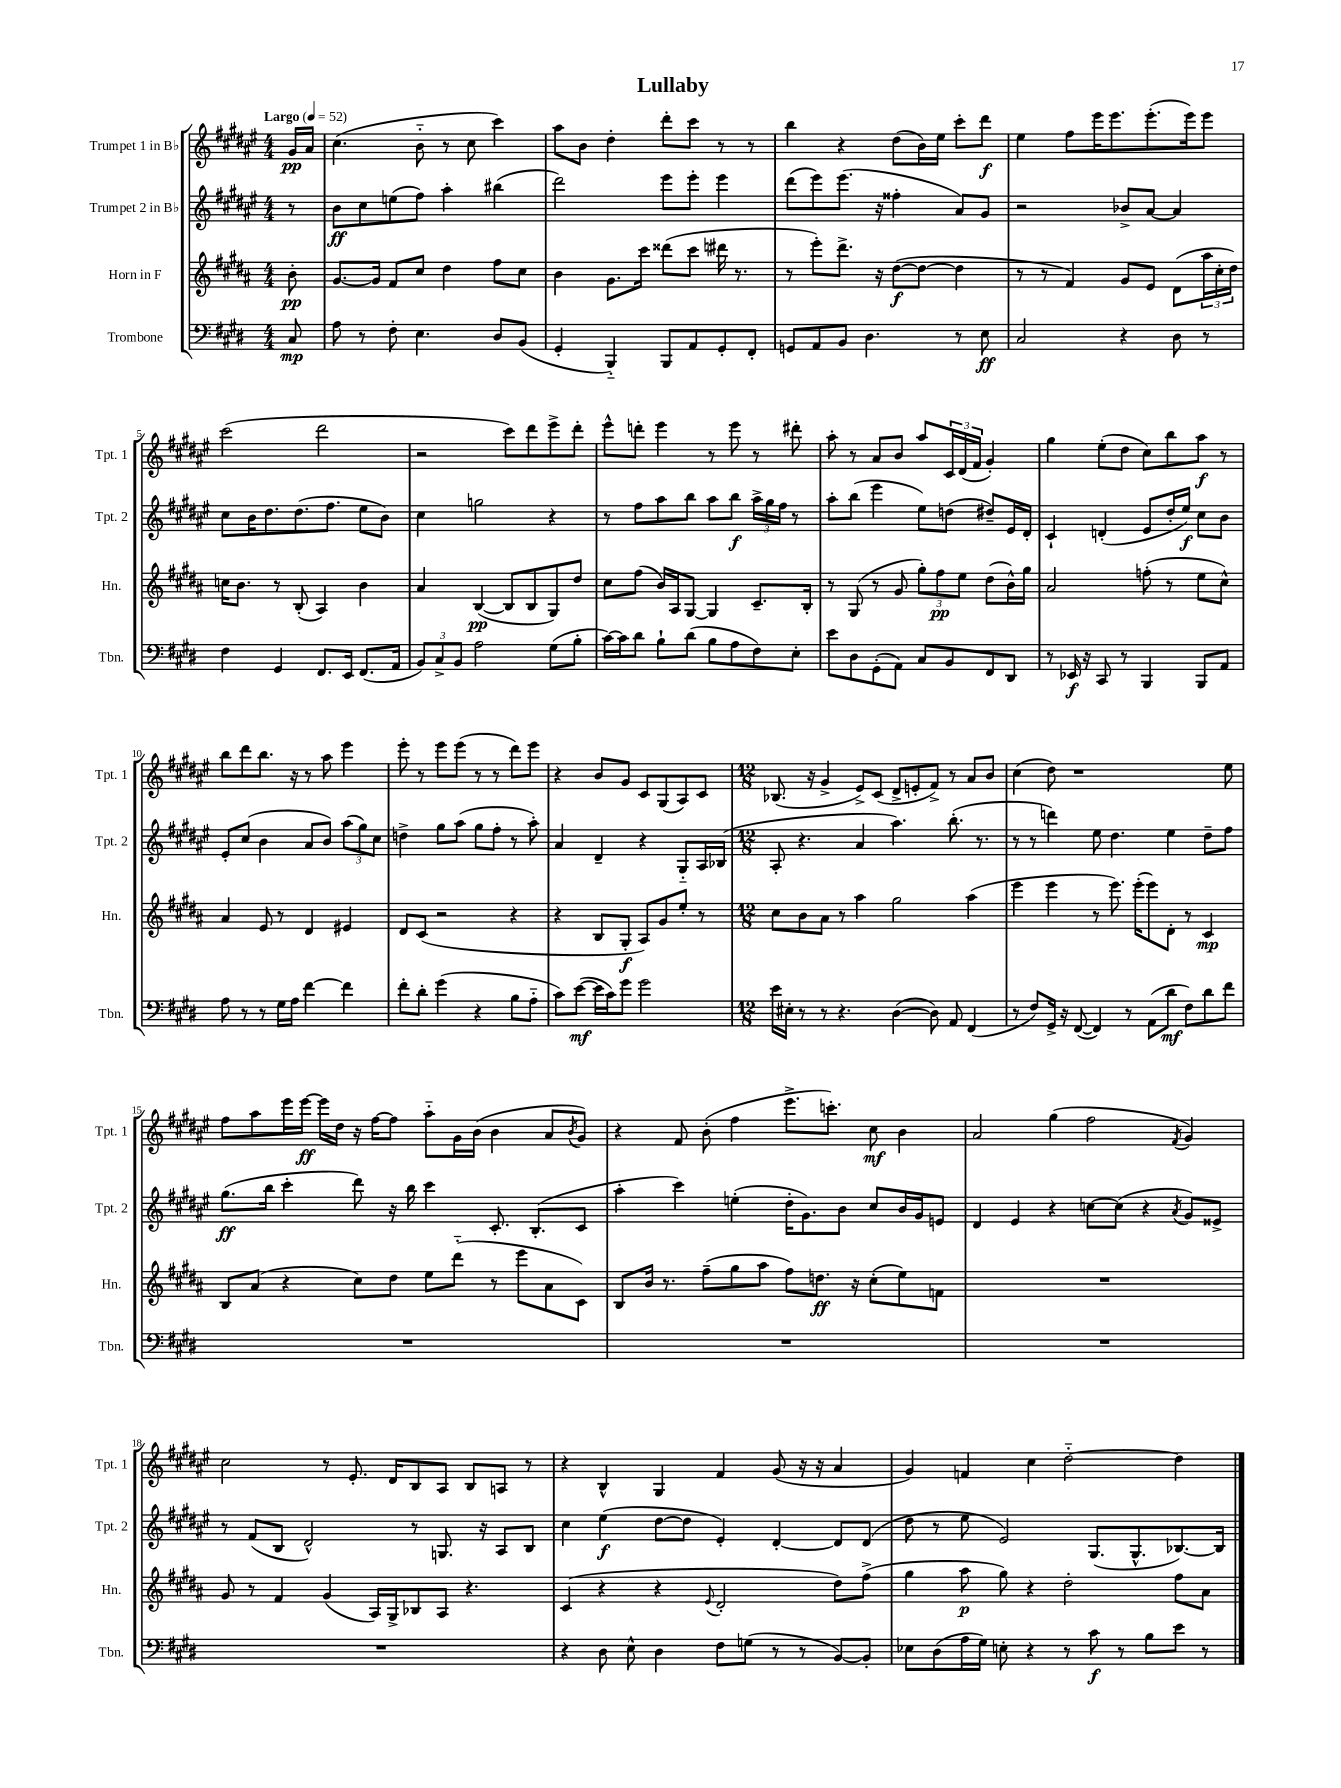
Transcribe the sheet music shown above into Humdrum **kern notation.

**kern	**dynam	**kern	**dynam	**kern	**dynam	**kern	**dynam
*part4	*part4	*part3	*part3	*part2	*part2	*part1	*part1
*staff4	*staff4	*staff3	*staff3	*staff2	*staff2	*staff1	*staff1
*I"Trombone	*	*I"Horn in F	*	*I"Trumpet 2 in B♭	*	*I"Trumpet 1 in B♭	*
*I'Tbn.	*	*I'Hn.	*	*I'Tpt. 2	*	*I'Tpt. 1	*
*clefF4	*	*clefG2	*	*clefG2	*	*clefG2	*
*k[f#c#g#d#]	*	*k[f#c#g#d#a#]	*	*k[f#c#g#d#a#e#]	*	*k[f#c#g#d#a#e#]	*
*M4/4	*	*M4/4	*	*M4/4	*	*M4/4	*
*MM52	*	*MM52	*	*MM52	*	*MM52	*
=	=	=	=	=	=	=	=
!	!	!	!	!	!	!LO:TX:a:B:t=Largo	!
8C#/	mp	8b'\	pp	8r	.	16g#/LL	pp
.	.	.	.	.	.	16a#/JJ	.
=1	=1	=1	=1	=1	=1	=1	=1
8A\	.	[8.g#/L	.	8b\L	ff	(4.cc#\	.
8r	.	.	.	8cc#\	.	.	.
.	.	16g#/Jk]	.	.	.	.	.
8F#'\	.	8f#/L	.	(8een\	.	.	.
4.E\	.	8cc#/J	.	8ff#\J)	.	8b\	.
.	.	4dd#\	.	4aa#'\	.	8r	.
.	.	.	.	.	.	8cc#\	.
8D#/L	.	8ff#\L	.	(4bb#X\	.	4ccc#\)	.
(8BB/J	.	8cc#\J	.	.	.	.	.
=2	=2	=2	=2	=2	=2	=2	=2
4GG#'/	.	4b\	.	2ddd#\)	.	8aa#\L	.
.	.	.	.	.	.	8b\J	.
4BBB/)	.	8.g#\L	.	.	.	4dd#'\	.
.	.	16ccc#\Jk	.	.	.	.	.
8BBB/L	.	(8ddd##X\L	.	8eee#\L	.	8ddd#'\L	.
8AA/	.	8ccc#\J	.	8eee#'\J	.	8ccc#\J	.
8GG#'/	.	16ddd#X\	.	4eee#\	.	8r	.
.	.	8.r	.	.	.	.	.
8FF#'/J	.	.	.	.	.	8r	.
=3	=3	=3	=3	=3	=3	=3	=3
8GGn/L	.	8r	.	(8ddd#\L	.	4bb\	.
8AA/	.	8eee'\L)	.	8eee#\)	.	.	.
8BB/J	.	8.ddd#^\J	.	(8.eee#\J	.	4r	.
4.D#\	.	.	.	.	.	.	.
.	.	16r	.	16r	.	.	.
.	.	([8dd#\L	f	4ff##X'\	.	(8dd#\L	.
.	.	8dd#\J_	.	.	.	16b\L)	.
.	.	.	.	.	.	16ee#\JJ	.
8r	.	4dd#\]	.	8a#/L)	.	8ccc#'\L	.
8E\	ff	.	.	8g#/J	.	8ddd#\J	f
=4	=4	=4	=4	=4	=4	=4	=4
2C#/	.	8r	.	2r	.	4ee#\	.
.	.	8r	.	.	.	.	.
.	.	4f#/)	.	.	.	8ff#\L	.
.	.	.	.	.	.	16eee#\K	.
.	.	.	.	.	.	8.eee#\	.
4r	.	8g#/L	.	8b-X^/L	.	.	.
.	.	8e/J	.	[8a#/J	.	(8.eee#'\	.
8D#\	.	(8d#\L	.	4a#/]	.	.	.
.	.	.	.	.	.	16eee#\k)	.
8r	.	24aa#\L	.	.	.	8eee#\J	.
.	.	24cc#'\	.	.	.	.	.
.	.	24dd#\JJ)	.	.	.	.	.
!!LO:LB:g=z
=5	=5	=5	=5	=5	=5	=5	=5
4F#\	.	16ccn\KL	.	8cc#\L	.	(2ccc#\	.
.	.	8.b\J	.	.	.	.	.
.	.	.	.	16b\K	.	.	.
.	.	.	.	8.dd#\	.	.	.
4GG#/	.	8r	.	.	.	.	.
.	.	(8B'/	.	(8.dd#\	.	.	.
8.FF#/L	.	4A#/)	.	.	.	2ddd#\	.
.	.	.	.	8.ff#\J	.	.	.
16EE/Jk	.	.	.	.	.	.	.
(8.FF#/L	.	4b\	.	8ee#\L	.	.	.
.	.	.	.	8b\J)	.	.	.
16AA/Jk	.	.	.	.	.	.	.
=6	=6	=6	=6	=6	=6	=6	=6
12BB/L)	.	4a#/	.	4cc#\	.	2r	.
12C#^/	.	.	.	.	.	.	.
12BB/J	.	.	.	.	.	.	.
2A\	.	([4B/	pp	2ggn\	.	.	.
.	.	8B/L]	.	.	.	8ccc#\L)	.
.	.	8B/	.	.	.	8ddd#\	.
(8G#\L	.	8G#/)	.	4r	.	8eee#^\	.
8B'\J	.	8dd#/J	.	.	.	8ddd#'\J	.
=7	=7	=7	=7	=7	=7	=7	=7
[16c#\LL)	.	8cc#\L	.	8r	.	8eee#^^\L	.
16c#\J]	.	.	.	.	.	.	.
8d#\J	.	(8ff#\J	.	8ff#\L	.	8dddn'\J	.
8B`\L	.	16b/LL)	.	8aa#\	.	4eee#\	.
.	.	16A#/J	.	.	.	.	.
(8d#\J	.	[8G#/J	.	8bb\J	.	.	.
8B\L	.	4G#/]	.	8aa#\L	.	8r	.
8A\	.	.	.	8bb\J	f	8eee#\	.
8F#\)	.	8.c#~/L	.	24aa#^\LL	.	8r	.
.	.	.	.	24gg#\	.	.	.
.	.	.	.	24ff#\JJ	.	.	.
8E'\J	.	.	.	8r	.	8ddd#X'\	.
.	.	16B'/Jk	.	.	.	.	.
=8	=8	=8	=8	=8	=8	=8	=8
8e\L	.	8r	.	8aa#'\L	.	8aa#'\	.
8D#\	.	(8G#/	.	(8bb\J	.	8r	.
(8GG#'\	.	8r	.	4eee#\	.	8a#/L	.
8AA\J)	.	8g#/	.	.	.	8b/J	.
8C#/L	.	12gg#'\L)	.	8ee#\L)	.	8aa#/L	.
.	.	12ff#\	pp	.	.	.	.
8BB/	.	.	.	(8ddn\J	.	24c#/L	.
.	.	12ee\J	.	.	.	(24d#/	.
.	.	.	.	.	.	24f#/JJ	.
8FF#/	.	(8dd#\L	.	8dd#X~/L)	.	4g#'/)	.
8DD#/J	.	16b^^\L)	.	16e#/L	.	.	.
.	.	16gg#\JJ	.	16d#'/JJ	.	.	.
=9	=9	=9	=9	=9	=9	=9	=9
8r	.	2a#/	.	4c#`/	.	4gg#\	.
16EE-X/	f	.	.	.	.	.	.
16r	.	.	.	.	.	.	.
8CC#/	.	.	.	(4dn'/	.	(8ee#'\L	.
8r	.	.	.	.	.	8dd#\J	.
4BBB/	.	(8ffn'\	.	8e#/L	.	8cc#\L)	.
.	.	8r	.	16dd#'/L	.	8bb\	.
.	.	.	.	16ee#/JJ)	f	.	.
8BBB/L	.	8ee\L	.	8cc#\L	.	8aa#\J	f
8AA/J	.	8cc#^^\J)	.	8b\J	.	8r	.
!!LO:LB:g=z
=10	=10	=10	=10	=10	=10	=10	=10
8A\	.	4a#/	.	8e#'/L	.	8bb\L	.
8r	.	.	.	(8cc#/J	.	8ddd#\	.
8r	.	8e/	.	4b\	.	8.bb\J	.
16G#\LL	.	8r	.	.	.	.	.
16A\JJ	.	.	.	.	.	16r	.
[4f#\	.	4d#/	.	8a#/L	.	8r	.
.	.	.	.	8b/J)	.	8aa#\	.
4f#\]	.	4e#X/	.	(12aa#\L	.	4eee#\	.
.	.	.	.	12gg#\)	.	.	.
.	.	.	.	12cc#\J	.	.	.
=11	=11	=11	=11	=11	=11	=11	=11
8f#'\L	.	8d#/L	.	4ddn^\	.	8eee#'\	.
8d#'\J	.	(8c#/J	.	.	.	8r	.
(4g#\	.	2r	.	8gg#\L	.	8eee#\L	.
.	.	.	.	(8aa#\J	.	(8eee#\J	.
4r	.	.	.	8gg#\L	.	8r	.
.	.	.	.	8ff#'\J	.	8r	.
8B\L	.	4r	.	8r	.	8ddd#\L)	.
8A\J	.	.	.	8aa#'\)	.	8eee#\J	.
=12	=12	=12	=12	=12	=12	=12	=12
8c#\L)	.	4r	.	4a#/	.	4r	.
([8e\J	mf	.	.	.	.	.	.
16e\LL]	.	8B/L	.	4d#~/	.	8b/L	.
16c#\J)	.	.	.	.	.	.	.
8g#\J	.	8G#'/J	f	.	.	8g#/J	.
2g#\	.	8A#/L)	.	4r	.	8c#/L	.
.	.	8g#/	.	.	.	(8G#/	.
.	.	8ee'/J	.	8G#/L	.	8A#/)	.
.	.	8r	.	16A#/L	.	8c#/J	.
.	.	.	.	(16B-X/JJ	.	.	.
=13	=13	=13	=13	=13	=13	=13	=13
*M12/8	*	*M12/8	*	*M12/8	*	*M12/8	*
16e\LL	.	8cc#\L	.	8A#'/	.	(8.B-X/	.
16E#X'\JJ	.	.	.	.	.	.	.
8r	.	8b\	.	4.r	.	.	.
.	.	.	.	.	.	16r	.
8r	.	8a#\J	.	.	.	4g#^/	.
4.r	.	8r	.	.	.	.	.
.	.	4aa#\	.	4a#/	.	8e#^/L)	.
.	.	.	.	.	.	(8c#/J	.
([4D#\	.	2gg#\	.	4.aa#\)	.	8d#^/L	.
.	.	.	.	.	.	8en'/	.
8D#\])	.	.	.	.	.	8f#^/J)	.
8AA/	.	.	.	(8.bb'\	.	8r	.
(4FF#/	.	(4aa#\	.	.	.	8a#/L	.
.	.	.	.	8.r	.	.	.
.	.	.	.	.	.	8b/J	.
=14	=14	=14	=14	=14	=14	=14	=14
8r	.	4eee\	.	8r	.	(4cc#\	.
8F#/L)	.	.	.	8r	.	.	.
16GG#^/Jk	.	4eee\	.	4dddn\)	.	8dd#\)	.
16r	.	.	.	.	.	.	.
([8FF#/	.	.	.	.	.	1r	.
4FF#/])	.	8r	.	8ee#\	.	.	.
.	.	8.eee\)	.	4.dd#\	.	.	.
8r	.	.	.	.	.	.	.
.	.	(16eee'\KL	.	.	.	.	.
(8AA\L	.	8eee\)	.	.	.	.	.
8d#\J	mf	8d#'\J	.	4ee#\	.	.	.
8F#\L)	.	8r	.	.	.	.	.
8d#\	.	4c#/	mp	8dd#~\L	.	.	.
8f#\J	.	.	.	8ff#\J	.	8ee#\	.
!!LO:LB:g=z
=15	=15	=15	=15	=15	=15	=15	=15
1.r	.	8B/L	.	(8.gg#\L	ff	8ff#\L	.
.	.	(8a#/J	.	.	.	8aa#\	.
.	.	.	.	16bb\Jk	.	.	.
.	.	4r	.	4ccc#'\	.	16eee#\L	.
.	.	.	.	.	.	[16eee#\JJ	ff
.	.	.	.	.	.	16eee#\LL]	.
.	.	.	.	.	.	16dd#\JJ	.
.	.	8cc#\L)	.	8ddd#\)	.	16r	.
.	.	.	.	.	.	[16ff#\KL	.
.	.	8dd#\J	.	16r	.	8ff#\J]	.
.	.	.	.	16bb\	.	.	.
.	.	8ee\L	.	4ccc#\	.	8aa#\L	.
.	.	(8ddd#\J	.	.	.	16g#\L	.
.	.	.	.	.	.	(16b\JJ	.
.	.	8r	.	8.c#'/	.	4b\	.
.	.	8eee\L	.	.	.	.	.
.	.	.	.	(8.B'/L	.	.	.
.	.	8a#\	.	.	.	8a#/L	.
.	.	.	.	.	.	8qb/	.
.	.	8c#\J)	.	8c#/J	.	8g#/J)	.
=16	=16	=16	=16	=16	=16	=16	=16
1.r	.	8B/L	.	4aa#'\	.	4r	.
.	.	16b/Jk	.	.	.	.	.
.	.	8.r	.	.	.	.	.
.	.	.	.	4ccc#\)	.	8f#/	.
.	.	(8ff#~\L	.	.	.	(8b'\	.
.	.	8gg#\	.	(4een'\	.	4ff#\	.
.	.	8aa#\J	.	.	.	.	.
.	.	8ff#\L)	.	16dd#'\KL	.	8.eee#^\L	.
.	.	.	.	8.g#\)	.	.	.
.	.	8.ddn\J	ff	.	.	.	.
.	.	.	.	.	.	8.cccn'\J)	.
.	.	.	.	8b\J	.	.	.
.	.	16r	.	.	.	.	.
.	.	(8cc#'\L	.	8cc#/L	.	8cc#\	mf
.	.	8ee\)	.	16b/L	.	4b\	.
.	.	.	.	16g#/J	.	.	.
.	.	8fn\J	.	8en/J	.	.	.
=17	=17	=17	=17	=17	=17	=17	=17
1.r	.	1.r	.	4d#/	.	2a#/	.
.	.	.	.	4e#/	.	.	.
.	.	.	.	4r	.	(4gg#\	.
.	.	.	.	[8ccn\L	.	2ff#\	.
.	.	.	.	(8cc\J]	.	.	.
.	.	.	.	4r	.	.	.
.	.	.	.	8qa#/	.	8qf#/	.
.	.	.	.	8g#/L)	.	4g#/)	.
.	.	.	.	8e##X^/J	.	.	.
!!LO:LB:g=z
=18	=18	=18	=18	=18	=18	=18	=18
1.r	.	8g#/	.	8r	.	2cc#\	.
.	.	8r	.	(8f#/L	.	.	.
.	.	4f#/	.	8B/J	.	.	.
.	.	.	.	2d#^^/)	.	.	.
.	.	(4g#/	.	.	.	8r	.
.	.	.	.	.	.	8.e#'/	.
.	.	16A#/LL)	.	.	.	.	.
.	.	16G#^/J	.	.	.	16d#/KL	.
.	.	8B-X/	.	8r	.	8B/	.
.	.	8A#/J	.	8.Gn/	.	8A#/J	.
.	.	4.r	.	.	.	8B/L	.
.	.	.	.	16r	.	.	.
.	.	.	.	8A#/L	.	8An/J	.
.	.	.	.	8B/J	.	8r	.
=19	=19	=19	=19	=19	=19	=19	=19
4r	.	(4c#/	.	4cc#\	.	4r	.
8D#\	.	4r	.	(4ee#\	f	4B^^/	.
8E^^\	.	.	.	.	.	.	.
4D#\	.	4r	.	[8dd#\L	.	4G#/	.
.	.	.	.	8dd#\J]	.	.	.
.	.	8qqe/	.	.	.	.	.
8F#\L	.	2d#'/	.	4e#'/)	.	4f#/	.
(8Gn\J	.	.	.	.	.	.	.
8r	.	.	.	[4d#'/	.	(8g#/	.
8r	.	.	.	.	.	16r	.
.	.	.	.	.	.	16r	.
[8BB/L)	.	8dd#\L)	.	8d#/L]	.	4a#/	.
8BB'/J]	.	(8ff#^\J	.	(8d#/J	.	.	.
=20	=20	=20	=20	=20	=20	=20	=20
8E-X\L	.	4gg#\	.	8dd#\	.	4g#/)	.
(8D#\	.	.	.	8r	.	.	.
16A\L	.	8aa#\	p	8ee#\	.	4fn/	.
16G#\JJ)	.	.	.	.	.	.	.
8En'\	.	8gg#\)	.	2e#/)	.	.	.
4r	.	4r	.	.	.	4cc#\	.
8r	.	2dd#'\	.	.	.	[2dd#\	.
8c#\	f	.	.	(8.G#/L	.	.	.
8r	.	.	.	.	.	.	.
.	.	.	.	8.G#^^/	.	.	.
8B\L	.	.	.	.	.	.	.
8e\J	.	8ff#\L	.	[8.B-X/)	.	4dd#\]	.
8r	.	8a#\J	.	.	.	.	.
.	.	.	.	16B-/Jk]	.	.	.
==	==	==	==	==	==	==	==
*-	*-	*-	*-	*-	*-	*-	*-
